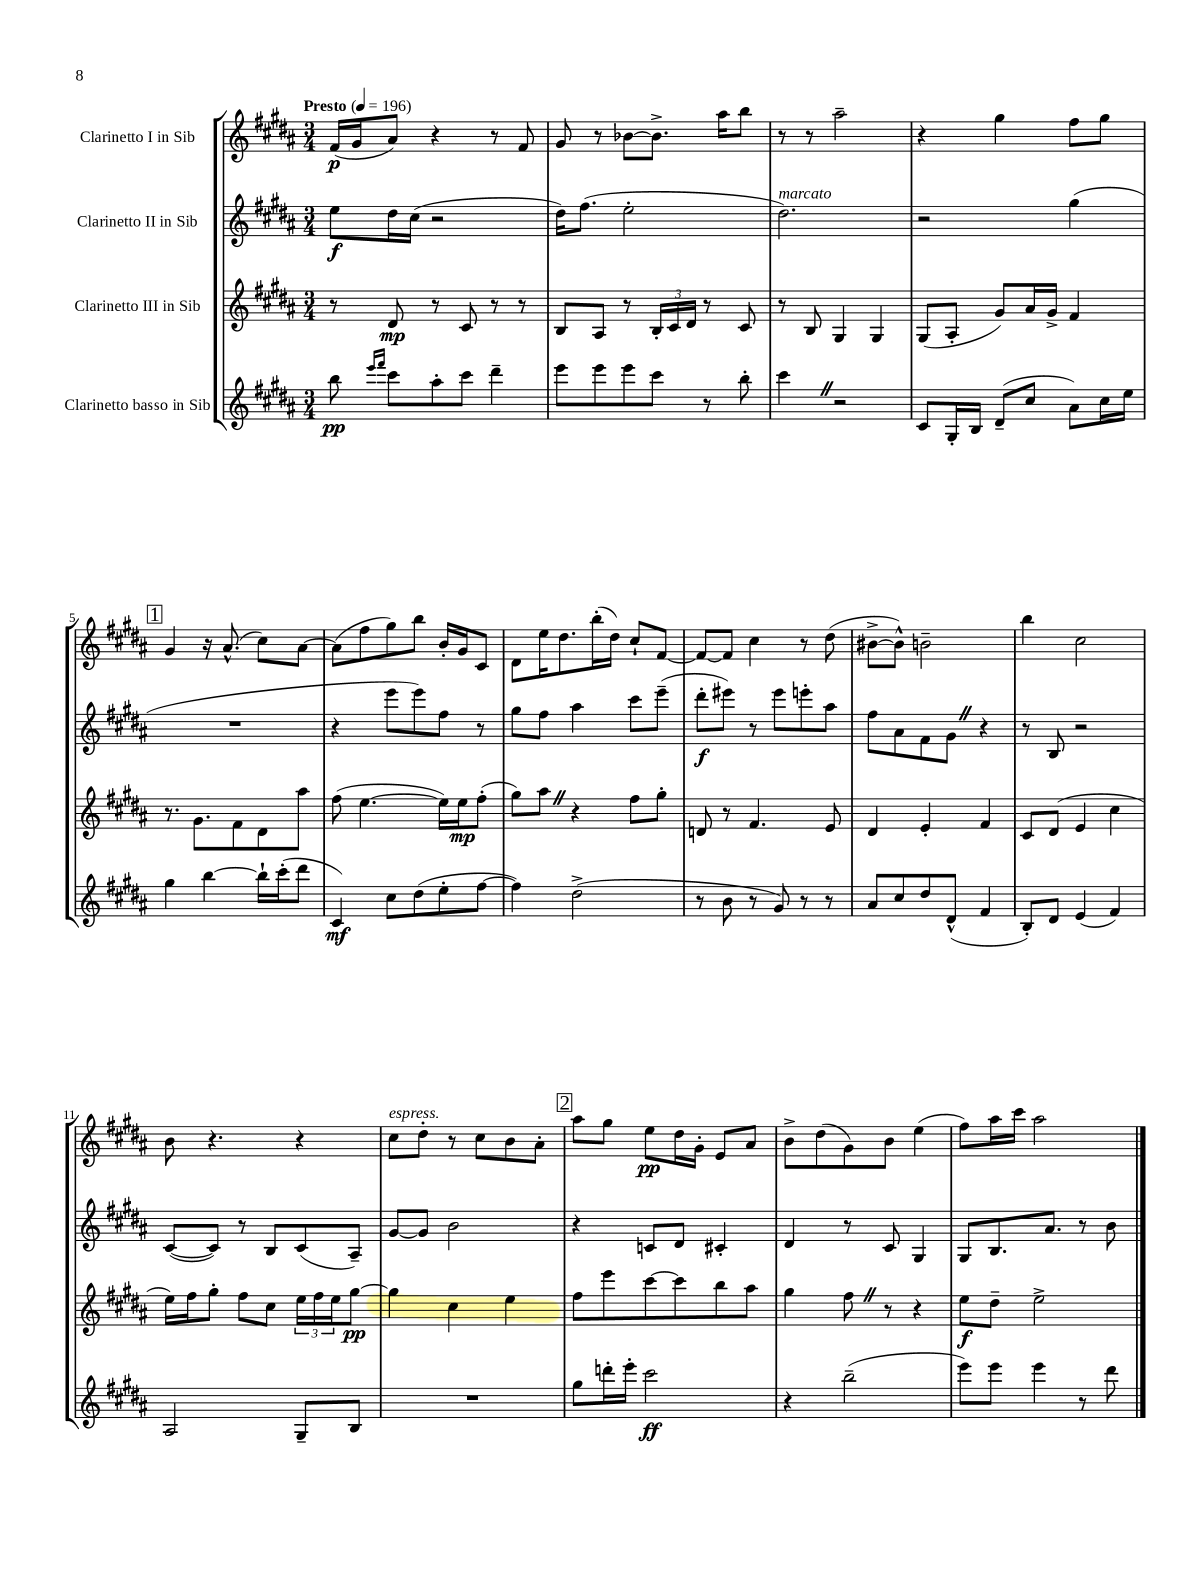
<<
\new StaffGroup <<
\new Staff = "s0" \with { instrumentName = "Clarinetto I in Sib" } {
    \clef treble \key b \major \numericTimeSignature \time 3/4 \tempo "Presto" 4 = 196
    fis'16\p( gis'16 ais'8) r4 r8 fis'8 |
    gis'8 r8 bes'8~ bes'8.-> ais''16 b''8 |
    r8 r8 ais''2-- |
    r4 gis''4 fis''8 gis''8 |
    \mark \markup { \box "1" } gis'4 r16 ais'8.-^( cis''8) ais'8~ |
    ais'8( fis''8 gis''8) b''8 b'16-. gis'16 cis'8 |
    dis'8 e''16 dis''8. b''16-.( dis''16) cis''8-! fis'8~ |
    fis'8~ fis'8 cis''4 r8 dis''8( |
    bis'8~-> bis'8-^) b'2-- |
    b''4 cis''2 |
    b'8 r4. r4 |
    cis''8^\markup { \italic "espress." } dis''8-. r8 cis''8 b'8 ais'8-. |
    \mark \markup { \box "2" } ais''8 gis''8 e''8\pp dis''16 gis'16-. e'8 ais'8 |
    b'8-> dis''8( gis'8) b'8 e''4( |
    fis''8) ais''16 cis'''16 ais''2 \bar "|." |
}
\new Staff = "s1" \with { instrumentName = "Clarinetto II in Sib" } {
    \clef treble \key b \major \numericTimeSignature \time 3/4
    e''8\f dis''16 cis''16( r2 |
    dis''16) fis''8.( e''2-. |
    dis''2.^\markup { \italic "marcato" }) |
    r2 gis''4( |
    \mark \markup { \box "1" } R2. |
    r4 e'''8 e'''8) fis''8 r8 |
    gis''8 fis''8 ais''4 cis'''8 e'''8--( |
    dis'''8-.\f eis'''8) r8 eis'''8 e'''8-. ais''8 |
    fis''8 ais'8 fis'8 gis'8 \once \override BreathingSign.text = \markup { \musicglyph "scripts.caesura.straight" } \breathe r4 |
    r8 b8 r2 |
    cis'8~( cis'8) r8 b8 cis'8( ais8--) |
    gis'8~ gis'8 b'2 |
    \mark \markup { \box "2" } r4 c'8 dis'8 cis'4-. |
    dis'4 r8 cis'8 gis4 |
    gis8 b8. ais'8. r8 b'8 \bar "|." |
}
\new Staff = "s2" \with { instrumentName = "Clarinetto III in Sib" } {
    \clef treble \key b \major \numericTimeSignature \time 3/4
    r8 dis'8\mp r8 cis'8 r8 r8 |
    b8 ais8 r8 \tuplet 3/2 { b16-. cis'16 dis'16 } r8 cis'8 |
    r8 b8 gis4 gis4 |
    gis8( ais8-. gis'8) ais'16 gis'16-> fis'4 |
    \mark \markup { \box "1" } r8. gis'8. fis'8 dis'8 ais''8 |
    fis''8( e''4.~ e''16) e''16\mp fis''8-.( |
    gis''8) ais''8 \once \override BreathingSign.text = \markup { \musicglyph "scripts.caesura.straight" } \breathe r4 fis''8 gis''8-. |
    d'8 r8 fis'4. e'8 |
    dis'4 e'4-. fis'4 |
    cis'8 dis'8( e'4 cis''4 |
    e''16) fis''16 gis''8-. fis''8 cis''8 \tuplet 3/2 { e''16 fis''16 e''16 } gis''8~\pp |
    gis''4 cis''4 e''4 |
    \mark \markup { \box "2" } fis''8 e'''8 cis'''8~ cis'''8 b''8 ais''8 |
    gis''4 fis''8 \once \override BreathingSign.text = \markup { \musicglyph "scripts.caesura.straight" } \breathe r8 r4 |
    e''8\f dis''8-- e''2-> \bar "|." |
}
\new Staff = "s3" \with { instrumentName = "Clarinetto basso in Sib" } {
    \clef treble \key b \major \numericTimeSignature \time 3/4
    b''8\pp \grace { e'''16 fis'''16 } cis'''8 ais''8-. cis'''8 dis'''4-- |
    e'''8 e'''8 e'''8 cis'''8 r8 b''8-. |
    cis'''4 \once \override BreathingSign.text = \markup { \musicglyph "scripts.caesura.straight" } \breathe r2 |
    cis'8 gis16-. b16 dis'8--( cis''8 ais'8) cis''16 e''16 |
    \mark \markup { \box "1" } gis''4 b''4~ b''16-! cis'''16-.( dis'''8 |
    cis'4\mf) cis''8 dis''8( e''8-. fis''8~ |
    fis''4) dis''2->( |
    r8 b'8 r8 gis'8) r8 r8 |
    ais'8 cis''8 dis''8 dis'8-^( fis'4 |
    b8-.) dis'8 e'4( fis'4) |
    ais2 gis8-- b8 |
    R2. |
    \mark \markup { \box "2" } gis''8 d'''16-. e'''16-. cis'''2\ff |
    r4 b''2--( |
    e'''8) e'''8 e'''4 r8 dis'''8 \bar "|." |
}
>>
>>
